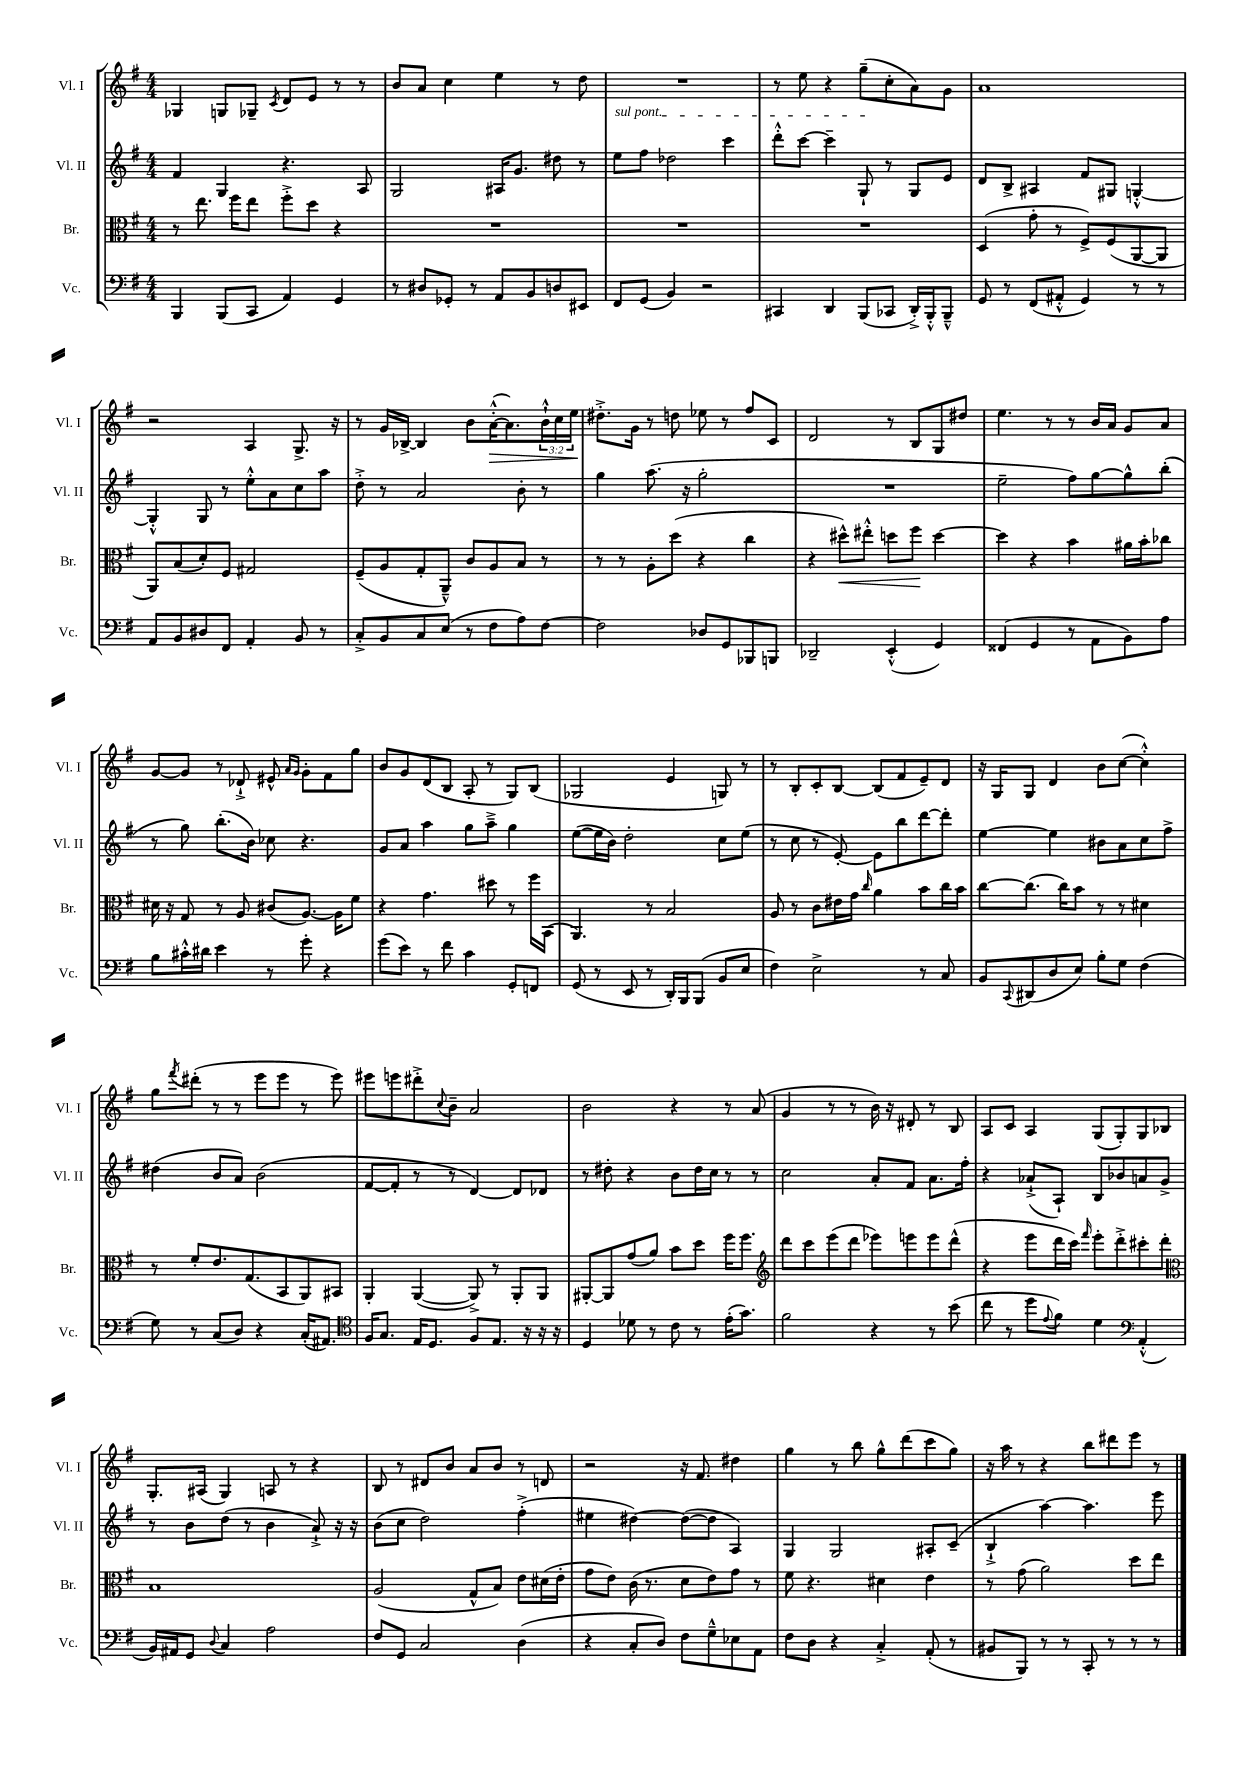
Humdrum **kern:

**kern	**kern	**kern	**kern
*staff4	*staff3	*staff2	*staff1
*clefF4	*clefC3	*clefG2	*clefG2
*k[f#]	*k[f#]	*k[f#]	*k[f#]
*M4/4	*M4/4	*M4/4	*M4/4
4BBB	8r	4f#	4G-
.	8.ee	.	.
(8BBB	.	4G	8G
.	16ff#	.	.
8CC	8ee	.	8G-~
.	.	.	8qc
4AA)	8ff#'^	4.r	8d
.	8dd	.	8e
4GG	4r	.	8r
.	.	8A	8r
=	=	=	=
8r	1r	2G	8b
8D#	.	.	8a
8GG-'	.	.	4cc
8r	.	.	.
8AA	.	16A#	4ee
.	.	8.g	.
8BB	.	.	.
8D	.	8dd#	8r
8EE#	.	8r	8dd
=	=	=	=
8FF#	1r	8ee	1r
(8GG	.	8ff#	.
4BB)	.	2dd-	.
2r	.	.	.
.	.	4ccc	.
=	=	=	=
4CC#	1r	8ddd'^^	8r
.	.	[8ccc	8ee
4DD	.	4ccc~]	4r
(8BBB	.	8G`	(8gg~
8CC-	.	8r	8cc'
16DD'^)	.	8G	8a)
16BBB'^^	.	.	.
8BBB~^^	.	8e	8g
=	=	=	=
8GG	(4D	8d	1a
8r	.	8B^	.
(8FF#	8g'	4A#	.
8AA#'^^	8r	.	.
4GG)	8F#^)	8f#	.
.	(8F#	8G#	.
8r	[8AA	[4G'^^	.
8r	8AA]	.	.
=	=	=	=
8AA	8AA)	4G'^^]	2r
8BB	(8B	.	.
8D#	8d')	8G	.
8FF#	8F#	8r	.
4AA'	2G#	8ee'^^	4A
.	.	8a	.
8BB	.	8cc	8.G^
8r	.	8aa	.
.	.	.	16r
=	=	=	=
8C'^	(8F#~	8dd'^	8r
8BB	8A	8r	16g
.	.	.	[16B-^
8C	8G'	2a	4B-]
(8E	8AA~^^)	.	.
8r	8c	.	8b
8F#	8A	.	([16a'^^
.	.	.	8.a])
8A)	8B	8b'	.
[8F#	8r	8r	24b`^^
.	.	.	24cc
.	.	.	24ee
=	=	=	=
2F#]	8r	4gg	8.dd#'^
.	8r	.	.
.	.	.	16g
.	8A'	(8.aa	8r
.	(8dd	.	8dd
.	.	16r	.
8D-	4r	2gg'	8ee-
8GG	.	.	8r
8BBB-	4cc	.	8ff#
8BBB	.	.	8c
=	=	=	=
2DD-~	4r	1r	2d
.	8dd#^^)	.	.
.	8ee#'^^	.	.
(4EE'^^	8dd	.	8r
.	8ff#	.	8B
4GG)	[4dd	.	8G
.	.	.	8dd#
=	=	=	=
(4FF##	4dd]	2ee~	4.ee
4GG	4r	.	.
.	.	.	8r
8r	4b	8ff#)	8r
8AA	.	[8gg	16b
.	.	.	16a
8BB)	16a#	8gg^^]	8g
.	16b'	.	.
8A	8cc-	(8bb'	8a
=	=	=	=
8B	16d#	8r	[8g
.	16r	.	.
16c#'^^	8G	8gg)	8g]
16d#	.	.	.
4e	8r	(8.bb'	8r
.	8A	.	8d-`^
.	.	16b)	.
8r	(8c#	8cc-	8e#^^
.	.	.	16qqa
.	.	.	16qqg
8g'	[8.A)	4.r	8g'
4r	.	.	8f#
.	16A]	.	.
.	8f#	.	8gg
=	=	=	=
(8g	4r	8g	8b
8e)	.	8a	8g
8r	4.g	4aa	(8d
8f#	.	.	8B
4c	.	8gg	8A'
.	8dd#	8aa~^	8r
8GG'	8r	4gg	8G)
8FF	16ff#	.	(8B
.	(16BB	.	.
=	=	=	=
(8GG	4.AA)	([8ee	2G-
8r	.	16ee]	.
.	.	16b)	.
8EE	.	2dd'	.
8r	8r	.	.
16DD')	2B	.	4e
16BBB	.	.	.
(8BBB	.	.	.
8BB	.	8cc	8G)
8E	.	(8ee	8r
=	=	=	=
4F#)	8A	8r	8r
.	8r	8cc	8B'
2E^	8c	8r	8c'
.	16e#	[8e')	[8B
.	16g	.	.
.	16qqcc	.	.
.	4a	8e]	(8B]
.	.	8bb	8f#
8r	8b	[8ddd	8e~)
8C	16cc	8ddd']	8d
.	16b	.	.
=	=	=	=
8BB	[8cc	[4ee	16r
.	.	.	16G
8qqCC	.	.	.
(8DD#	(8.cc]	.	8G
8D	.	4ee]	4d
.	16cc)	.	.
8E)	8b	.	.
8B'	8r	8b#	8b
8G	8r	8a	([8cc
(4F#	4d#	8cc	4cc'^^])
.	.	8ff#^	.
=	=	=	=
8G)	8r	(4dd#	8gg
.	.	.	8qfff#
8r	8f#'	.	(8ddd#'
(8C	8.e	8b	8r
8D)	.	8a)	8r
.	(8.G	.	.
4r	.	(2b	8eee
.	8BB	.	8eee
(16C'	8AA)	.	8r
8.AA#)	.	.	.
.	8BB#	.	8eee)
=	=	=	=
*clefC4	*	*	*
16F#	4AA'	[8f#	8eee#
8.G	.	.	.
.	.	8f#']	8eee
16E	([4AA	8r	8ddd#'^
8.D	.	.	.
.	.	.	8qqcc
.	.	8r	8b~
8F#	8AA^])	[4d)	2a
8.E	8r	.	.
.	8AA'	8d]	.
16r	.	.	.
16r	8AA	8d-	.
16r	.	.	.
=	=	=	=
4D	[8AA#'	8r	2b
.	8AA#]	8dd#'	.
8d-	(8g	4r	.
8r	8a)	.	.
8c	8b	8b	4r
8r	8dd	16dd#	.
.	.	16cc	.
(16e'	16ff#	8r	8r
8.g)	8.ff#	.	.
.	.	8r	(8a
=	=	=	=
*	*clefG2	*	*
2f#	8ddd	2cc	4g
.	8ccc	.	.
.	(8eee	.	8r
.	8ddd	.	8r
4r	8eee-)	8a'	16b)
.	.	.	16r
.	8eee	8f#	8d#'
8r	8eee	8.a	8r
(8b	(8ddd^^	.	8B
.	.	16ff#'	.
=	=	=	=
8cc	4r	4r	8A
8r	.	.	8c
8dd	8eee	(8a-`^	4A
8qqe	.	.	.
8f#)	16ddd	8A`)	.
.	16ccc)	.	.
.	16qqfff#	.	.
4d	8eee'	8B	(8G
.	8ddd'^	8b-	8G')
*clefF4	*	*	*
(4AA'^^	8ccc#'	8a	8G
.	8ddd'	8g^	8B-
=	=	=	=
*	*clefC3	*	*
16BB)	1B	8r	8.G'
16AA#	.	.	.
8GG	.	8b	.
.	.	.	(16A#
8qqD	.	.	.
4C	.	(8dd	4G)
.	.	8r	.
2A	.	4b	8A
.	.	.	8r
.	.	8a`^)	4r
.	.	16r	.
.	.	16r	.
=	=	=	=
8F#	(2A	(8b	8B
8GG	.	8cc	8r
2C	.	2dd)	8d#
.	.	.	8b
.	8G^^	.	8a
.	8B)	.	8b
(4D	8e	(4ff#'^	8r
.	(16d#	.	8d
.	16e'	.	.
=	=	=	=
4r	8g	4ee#	2r
.	8e)	.	.
8C'	(16c	[4dd#)	.
.	8.r	.	.
8D)	.	.	.
8F#	8d	(8dd#_	16r
.	.	.	8.f#
8G~^^	8e)	8dd#]	.
8E-	8g	4A)	4dd#
8AA	8r	.	.
=	=	=	=
8F#	8f#	4G	4gg
8D	4.r	.	.
4r	.	2G	8r
.	.	.	8bb
4C'^	4d#	.	8gg^^
.	.	.	(8ddd
(8AA'	4e	8A#'	8ccc
8r	.	(8c~	8gg)
=	=	=	=
8BB#	8r	4B`^	16r
.	.	.	16aa
8BBB)	(8g	.	8r
8r	2a)	[4aa)	4r
8r	.	.	.
8CC'	.	4.aa]	8bb
8r	.	.	8ddd#
8r	8dd	.	8eee
8r	8ee	8eee	8r
==	==	==	==
*-	*-	*-	*-
